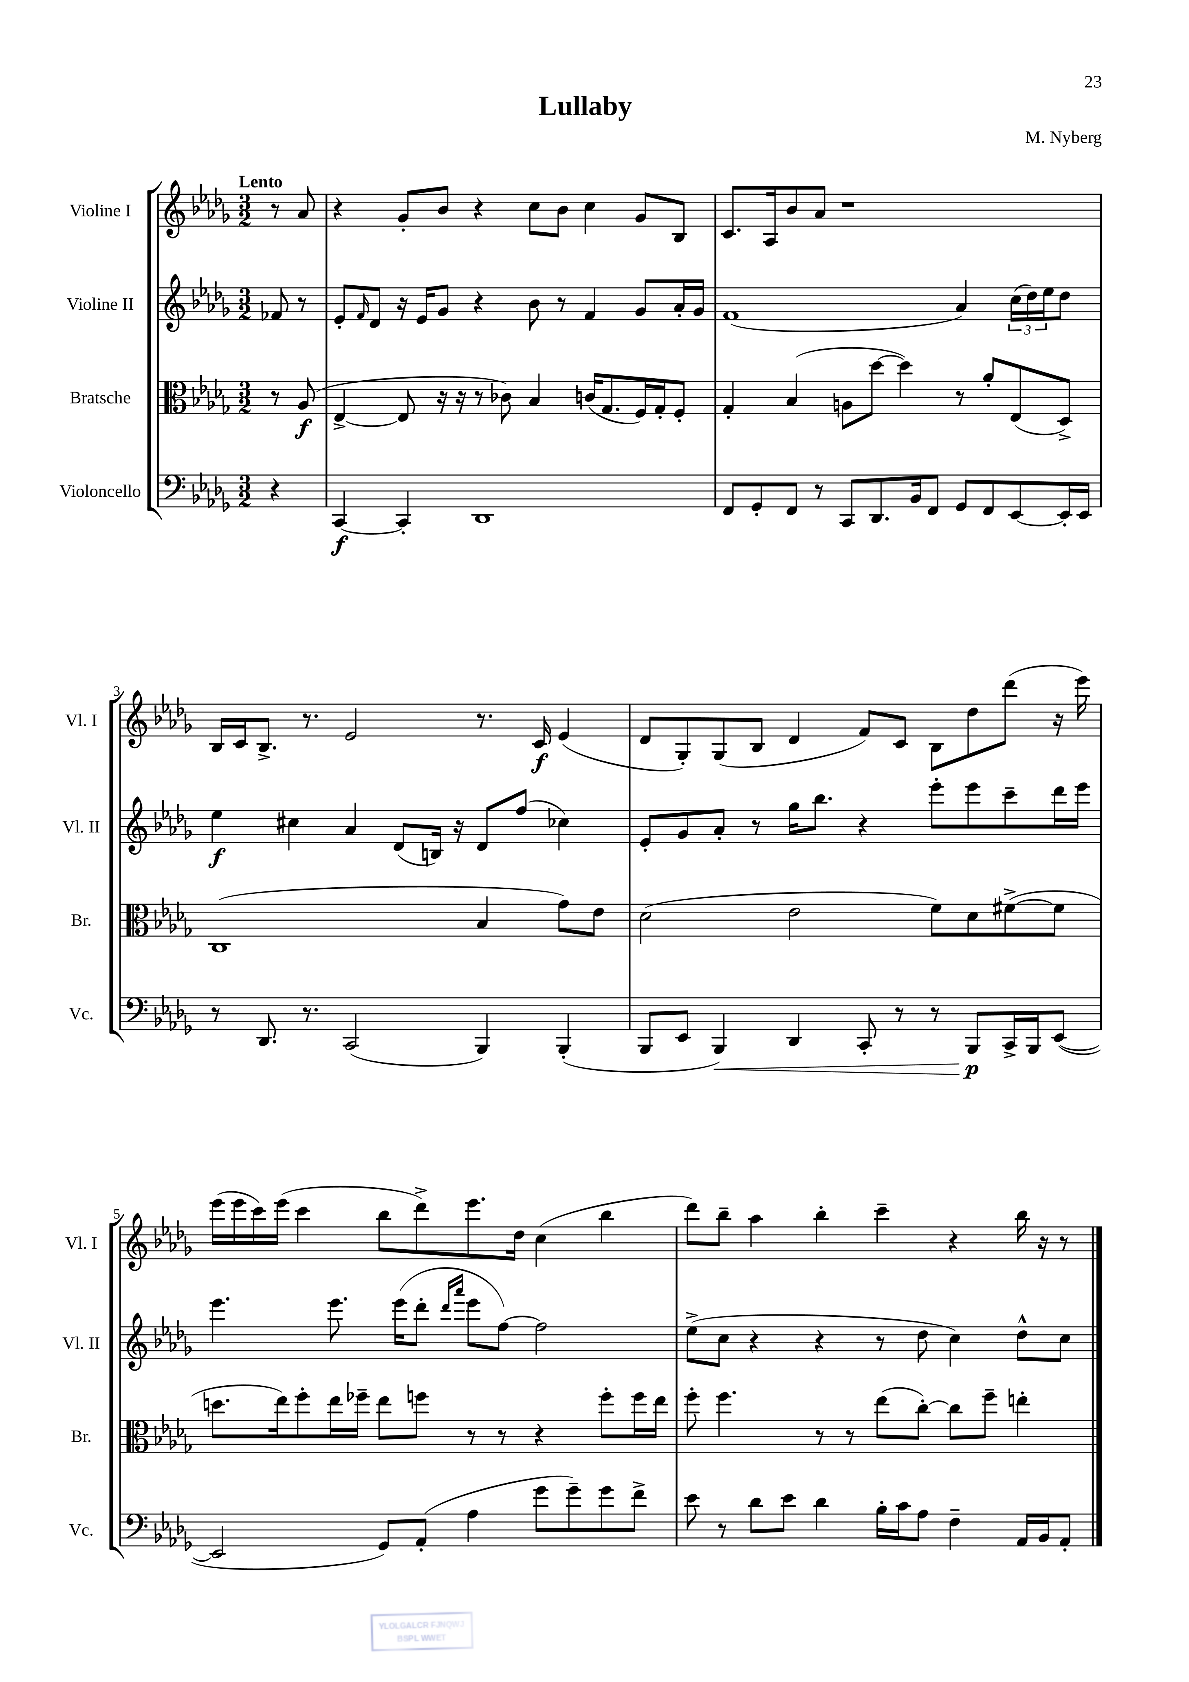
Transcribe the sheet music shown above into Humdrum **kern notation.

**kern	**dynam	**kern	**dynam	**kern	**dynam	**kern	**dynam
*part4	*part4	*part3	*part3	*part2	*part2	*part1	*part1
*staff4	*staff4	*staff3	*staff3	*staff2	*staff2	*staff1	*staff1
*I"Violoncello	*	*I"Bratsche	*	*I"Violine II	*	*I"Violine I	*
*I'Vc.	*	*I'Br.	*	*I'Vl. II	*	*I'Vl. I	*
*clefF4	*	*clefC3	*	*clefG2	*	*clefG2	*
*k[b-e-a-d-g-]	*	*k[b-e-a-d-g-]	*	*k[b-e-a-d-g-]	*	*k[b-e-a-d-g-]	*
*M3/2	*	*M3/2	*	*M3/2	*	*M3/2	*
=	=	=	=	=	=	=	=
!	!	!	!	!	!	!LO:TX:a:B:t=Lento	!
4r	.	8r	.	8f-X/	.	8r	.
.	.	(8A-/	f	8r	.	8a-/	.
=1	=1	=1	=1	=1	=1	=1	=1
[4CC/	f	[4E-^/	.	8e-'/L	.	4r	.
.	.	.	.	16qqf/	.	.	.
.	.	.	.	8d-/J	.	.	.
4CC'/]	.	8E-/]	.	16r	.	8g-'/L	.
.	.	.	.	16e-/KL	.	.	.
.	.	16r	.	8g-/J	.	8b-/J	.
.	.	16r	.	.	.	.	.
1DD-	.	8r	.	4r	.	4r	.
.	.	8c-X\)	.	.	.	.	.
.	.	4B-/	.	8b-\	.	8cc\L	.
.	.	.	.	8r	.	8b-\J	.
.	.	(16cn/KL	.	4f/	.	4cc\	.
.	.	8.G-/	.	.	.	.	.
.	.	16F/L)	.	8g-/L	.	8g-/L	.
.	.	16G-'/J	.	.	.	.	.
.	.	8F'/J	.	16a-'/L	.	8B-/J	.
.	.	.	.	16g-/JJ	.	.	.
=2	=2	=2	=2	=2	=2	=2	=2
8FF/L	.	4G-'/	.	(1f	.	8.c/L	.
8GG-'/	.	.	.	.	.	.	.
.	.	.	.	.	.	16A-/k	.
8FF/J	.	(4B-/	.	.	.	8b-/	.
8r	.	.	.	.	.	8a-/J	.
8CC/L	.	8An\L	.	.	.	1r	.
8.DD-/	.	[8dd-\J	.	.	.	.	.
.	.	4dd-\])	.	.	.	.	.
16BB-/k	.	.	.	.	.	.	.
8FF/J	.	.	.	.	.	.	.
8GG-/L	.	8r	.	4a-/)	.	.	.
8FF/	.	8a-'/L	.	.	.	.	.
[8EE-/	.	(8E-/	.	(24cc\LL	.	.	.
.	.	.	.	24dd-\)	.	.	.
.	.	.	.	24ee-\J	.	.	.
16EE-'/L]	.	8D-^/J)	.	8dd-\J	.	.	.
16EE-/JJ	.	.	.	.	.	.	.
!!LO:LB:g=z
=3	=3	=3	=3	=3	=3	=3	=3
8r	.	(1C	.	4ee-\	f	16B-/LL	.
.	.	.	.	.	.	16c/J	.
8.DD-/	.	.	.	.	.	8.B-^/J	.
.	.	.	.	4cc#X\	.	.	.
8.r	.	.	.	.	.	8.r	.
(2CC/	.	.	.	4a-/	.	2e-/	.
.	.	.	.	(8d-/L	.	.	.
.	.	.	.	16Bn/Jk)	.	.	.
.	.	.	.	16r	.	.	.
4BBB-/)	.	4B-/	.	8d-/L	.	8.r	.
.	.	.	.	(8ff/J	.	.	.
.	.	.	.	.	.	16c/	f
(4BBB-'/	.	8g-\L)	.	4cc-X\)	.	(4e-/	.
.	.	8e-\J	.	.	.	.	.
=4	=4	=4	=4	=4	=4	=4	=4
8BBB-/L	.	(2d-\	.	8e-'/L	.	8d-/L	.
8EE-/J	.	.	.	8g-/	.	8G-'/)	.
!	!LO:HP:b	!	!	!	!	!	!
4BBB-/)	<	.	.	8a-'/J	.	(8G-/	.
.	.	.	.	8r	.	8B-/J	.
4DD-/	.	2e-\	.	16gg-\KL	.	4d-/	.
.	.	.	.	8.bb-\J	.	.	.
8CC'/	.	.	.	4r	.	8f/L)	.
8r	.	.	.	.	.	8c/J	.
8r	.	8f\L)	.	8eee-'\L	.	8B-\L	.
8BBB-/L	p	8d-\	.	8eee-\	.	8dd-\	.
16CC^/L	[	([8f#X^\	.	8ccc~\	.	(8ddd-\J	.
16BBB-/J	.	.	.	.	.	.	.
([8EE-/J	.	8f#\J]	.	16ddd-\L	.	16r	.
.	.	.	.	16eee-\JJ	.	16eee-\)	.
!!LO:LB:g=z
=5	=5	=5	=5	=5	=5	=5	=5
2EE-/]	.	8.ddn\L	.	4.eee-\	.	(16eee-\LL	.
.	.	.	.	.	.	16eee-\	.
.	.	.	.	.	.	16ccc\)	.
.	.	16ee-\k)	.	.	.	(16eee-\JJ	.
.	.	8ff'\	.	.	.	4ccc\	.
.	.	16ee-\L	.	8.eee-\	.	.	.
.	.	16ff-X~\JJ	.	.	.	.	.
8GG-/L)	.	8ee-\L	.	.	.	8bb-\L	.
.	.	.	.	(16eee-\KL	.	.	.
(8AA-'/J	.	8ffn\J	.	8ddd-'\J	.	8ddd-^\)	.
.	.	.	.	16qqddd-/LL	.	.	.
.	.	.	.	16qqaaa-/JJ	.	.	.
4A-\	.	8r	.	8eee-\L	.	8.eee-\	.
.	.	8r	.	[8ff\J)	.	.	.
.	.	.	.	.	.	16dd-\Jk	.
8g-\L	.	4r	.	2ff\]	.	(4cc\	.
8g-~\)	.	.	.	.	.	.	.
8g-\	.	8ff'\L	.	.	.	4bb-\	.
8f^\J	.	16ff\L	.	.	.	.	.
.	.	16ee-\JJ	.	.	.	.	.
=6	=6	=6	=6	=6	=6	=6	=6
8e-\	.	8ff'\	.	(8ee-^\L	.	8ddd-\L)	.
8r	.	4.ff\	.	8cc\J	.	8bb-~\J	.
8d-\L	.	.	.	4r	.	4aa-\	.
8e-\J	.	.	.	.	.	.	.
4d-\	.	8r	.	4r	.	4bb-'\	.
.	.	8r	.	.	.	.	.
16B-'\LL	.	(8ee-\L	.	8r	.	4ccc~\	.
16c\J	.	.	.	.	.	.	.
8A-\J	.	[8cc'\J)	.	8dd-\	.	.	.
4F~\	.	8cc\L]	.	4cc\)	.	4r	.
.	.	8ff~\J	.	.	.	.	.
16AA-/LL	.	4een'\	.	8dd-^^\L	.	16bb-\	.
16BB-/J	.	.	.	.	.	16r	.
8AA-'/J	.	.	.	8cc\J	.	8r	.
==	==	==	==	==	==	==	==
*-	*-	*-	*-	*-	*-	*-	*-
